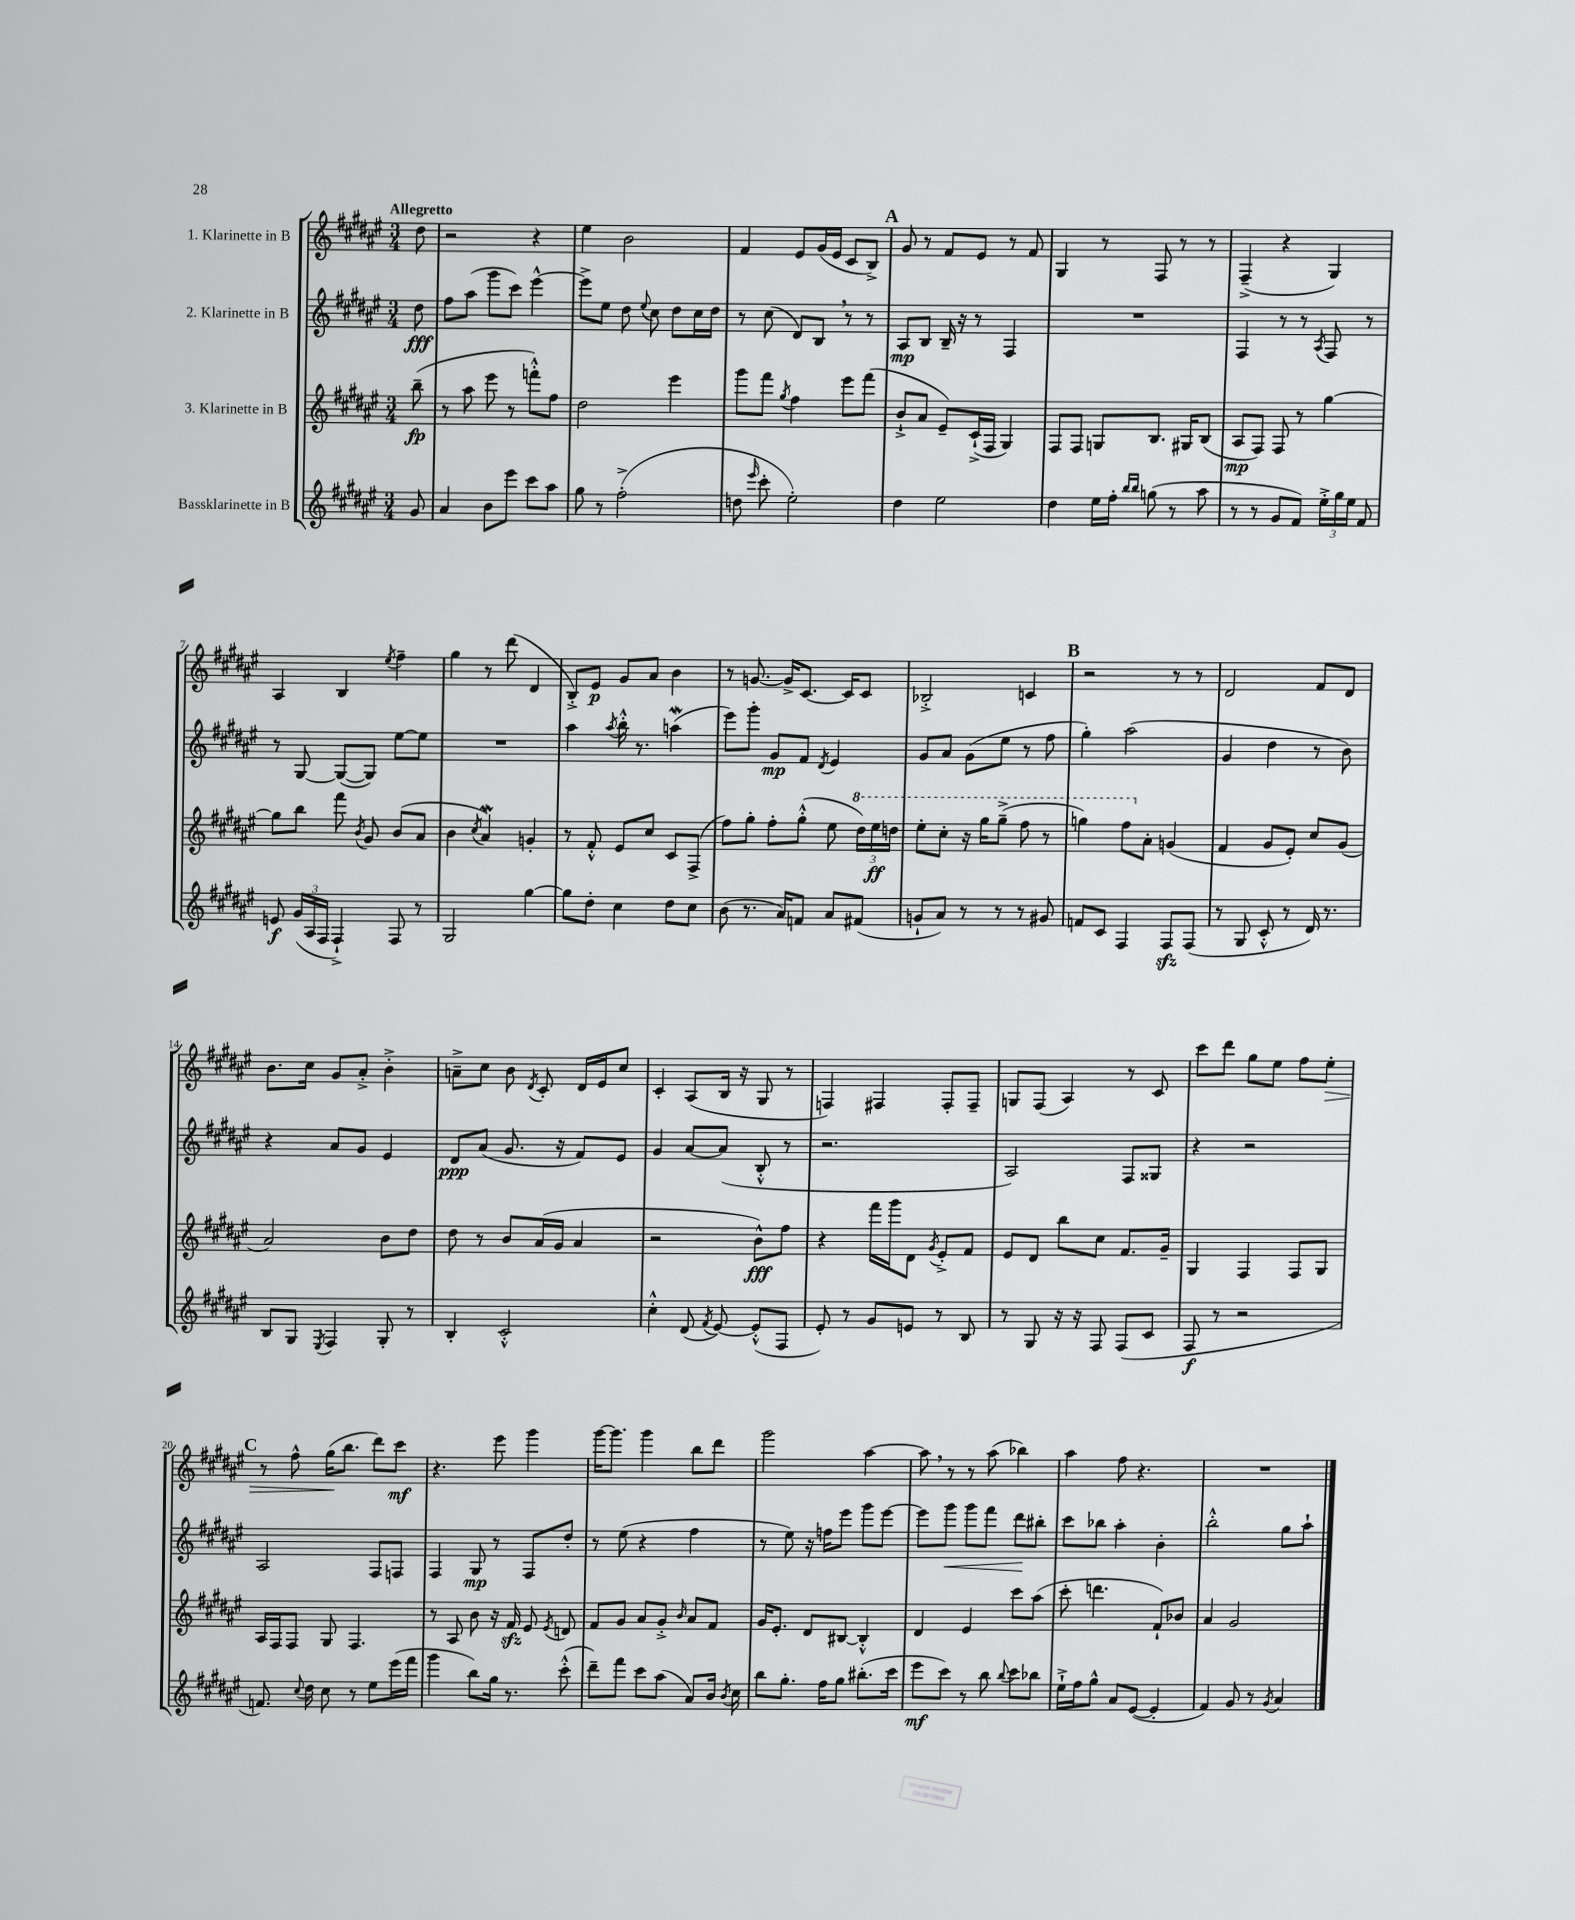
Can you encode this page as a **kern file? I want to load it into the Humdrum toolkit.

**kern	**kern	**kern	**kern
*staff4	*staff3	*staff2	*staff1
*clefG2	*clefG2	*clefG2	*clefG2
*k[f#c#g#d#a#e#]	*k[f#c#g#d#a#e#]	*k[f#c#g#d#a#e#]	*k[f#c#g#d#a#e#]
*M3/4	*M3/4	*M3/4	*M3/4
8g#/	(8bb~\	8dd#\	8dd#\
=	=	=	=
4a#/	8r	8ff#\L	2r
.	8aa#\	(8aa#\J	.
8b\L	8eee#\	8ggg#\L	.
8eee#\J	8r	8ccc#\J)	.
8ccc#\L	8fff'^^\L)	[4eee#^^\	4r
8aa#\J	8ff#\J	.	.
=	=	=	=
8gg#\	2dd#\	8eee#^\]L	4ee#\
8r	.	8ee#\J	.
(2ff#'^\	.	8dd#\	2b\
.	.	8qqee#/	.
.	.	8cc#\	.
.	4eee#\	8dd#\L	.
.	.	16cc#\L	.
.	.	16dd#\JJ	.
=	=	=	=
8dd\	8ggg#\L	8r	4f#/
16qqeee#/	.	.	.
8ccc#'\	8fff#\J	(8cc#\	.
.	8qgg#/	.	.
2ee#'\)	4ff#\	8d#/L)	8e#/L
.	.	8B/J	(16g#/L
.	.	.	16e#/JJ
.	8eee#\L	8r	8c#/L
.	(8fff#\J	8r	8B^/J)
=	=	=	=
4dd#\	8b`^/L	8A#/L	8g#/
.	8a#/J	8B/J	8r
2ee#\	8e#~/L)	16B~/	8f#/L
.	.	16r	.
.	(16c#`^/L	8r	8e#/J
.	16F#/JJ	.	.
.	4G#/)	4F#/	8r
.	.	.	8f#/
=	=	=	=
4dd#\	8F#/L	2.r	4G#/
.	8F#/J	.	.
16ee#\LL	8G/L	.	8r
16ff#'\JJ	.	.	.
16qqbb/LL	.	.	.
16qqbb/JJ	.	.	.
(8gg\	8.B/J	.	8F#/
8r	.	.	8r
.	16G#/LK	.	.
8aa#\	(8B/J	.	8r
=	=	=	=
8r	8A#/L	4F#/	(4F#~^/
8r	8F#/J)	.	.
8g#/L	8F#/	8r	4r
8f#/J)	8r	8r	.
.	.	8qA#/	.
24ee#'^\LL	[4gg#\	8F#/	4G#/)
24gg#\	.	.	.
24ee#\JJ	.	.	.
8f#/	.	8r	.
=	=	=	=
8e/	8gg#\]L	8r	4A#/
(24g#/LL	8bb\J	[8G#/	.
24A#/	.	.	.
24F#/JJ	.	.	.
4F#`^/)	8fff#\	(8G#/_L	4B/
.	8qb/	.	.
.	8g#/	8G#/]J)	.
.	.	.	8qee#/
8F#/	(8b/L	[8ee#\L	4ff#~\
8r	8a#/J	8ee#\]J	.
=	=	=	=
2G#/	4b\	2.r	4gg#\
.	8qcc#/	.	.
.	4a#/)	.	8r
.	.	.	(8ddd#\
[4gg#\	4g'/	.	4d#/
=	=	=	=
8gg#\]L	8r	4aa#\	8B'^/L)
8dd#'\J	8f#'^^/	.	8e#/J
.	.	8qaa#/	.
4cc#\	8e#/L	16bb'^^\	8g#/L
.	.	8.r	.
.	8cc#/J	.	8a#/J
8dd#\L	8c#/L	(4aa\	4b\
8cc#\J	(8F#^/J	.	.
=	=	=	=
(8b\	8ff#\L)	8eee#\L)	8r
8.r	8gg#'\J	8ggg#'\J	[8.g/
.	8ff#'\L	8g#/L	.
16a#/LK)	.	.	16g^/]LK
8f/J	(8gg#'^^\J	8f#/J	[8.c#/J
.	.	8qd#/	.
8a#/L	8ee#\	4e#/	.
.	.	.	16c#/]LK
(8f#/J	24ddd#\LL)	.	8c#/J
.	24eee#\	.	.
.	24ddd\JJ	.	.
=	=	=	=
8g`/L	8eee#'\L	8g#/L	2B-'^/
8a#/J)	8ccc#'\J	8a#/J	.
8r	16r	(8g#\L	.
.	16ggg#\LK	.	.
8r	(8ggg#~^\J	8ee#\J	.
8r	8fff#\	8r	4c/
8g#/	8r	8ff#\	.
=	=	=	=
8f/L	4ggg\)	4gg#'\)	2r
8c#/J	.	.	.
4F#/	8fff#\L	(2aa#\	.
.	8a#'\J	.	.
8F#/L	(4g/	.	8r
(8F#/J	.	.	8r
=	=	=	=
8r	4f#/	4g#/	2d#/
8G#/	.	.	.
8c#'^^/	8g#/L	4dd#\	.
8r	8e#'/J)	.	.
16d#/)	8cc#/L	8r	8f#/L
8.r	.	.	.
.	(8g#/J	8b\)	8d#/J
=	=	=	=
8B/L	2a#/)	4r	8.b\L
8G#/J	.	.	.
.	.	.	16cc#\Jk
8qE#/	.	.	.
4F#/	.	8a#/L	8g#/L
.	.	8g#/J	8a#'^/J
8G#'/	8b\L	4e#/	4b'^\
8r	8dd#\J	.	.
=	=	=	=
4B'/	8dd#\	8d#/L	8a~^\L
.	8r	(8a#/J	8cc#\J
2c#'^^/	8b/L	8.g#/	8b\
.	.	.	8qd#/
.	(16a#/L	.	8c#'/
.	16g#/JJ	16r	.
.	4a#/	8f#/L)	16d#/LL
.	.	.	16e#/J
.	.	8e#/J	8cc#/J
=	=	=	=
4cc#'^^\	2r	4g#/	4c#'/
(8d#/	.	[8a#/L	(8A#/L
8qf#/	.	.	.
[8e#/)	.	(8a#/]J	16B/Jk
.	.	.	16r
(8e#'^^/]L	8b^^\L)	8B'^^/	8G#/
8F#/J	8ff#\J	8r	8r
=	=	=	=
8e#'/)	4r	2.r	4F/)
8r	.	.	.
8g#/L	16fff#\LL	.	4F#/
.	16ggg#\J	.	.
8e/J	8d#\J	.	.
.	8qg#/	.	.
8r	8e#'^/L	.	8F#'/L
8B/	8f#/J	.	8F#~/J
=	=	=	=
8r	8e#/L	2A#/)	8G/L
8G#/	8d#/J	.	(8F#/J
16r	8bb\L	.	4A#/)
16r	.	.	.
8F#/	8cc#\J	.	.
(8F#/L	8.f#/L	8F#/L	8r
8c#/J	.	8G##/J	8c#/
.	16g#~/Jk	.	.
=	=	=	=
8F#/	4G#/	4r	8ccc#\L
8r	.	.	8ddd#\J
2r	4F#/	2r	8gg#\L
.	.	.	8ee#\J
.	8F#/L	.	8ff#\L
.	8G#/J	.	8ee#'\J
=	=	=	=
8.f/)	16A#/LL	2A#/	8r
.	16F#/J	.	.
.	8F#/J	.	8ff#^^\
8qqcc#/	.	.	.
16dd#\	.	.	.
8cc#\	8G#/	.	(16gg#\LK
.	.	.	8.bb\J
8r	4.F#/	.	.
8ee#\L	.	8F#/L	8ddd#\L)
(16eee#\L	.	8F/J	8ccc#\J
16fff#\JJ	.	.	.
=	=	=	=
4ggg#\	8r	4F#/	4.r
.	8A#/	.	.
8bb\L)	8b\	8G#/	.
16gg#\Jk	16r	8r	8eee#\
8.r	16f#/	.	.
.	8e#/	8F#/L	4ggg#\
.	8qe#/	.	.
(8ccc#'^^\	8d/	8dd#'/J	.
=	=	=	=
8ddd#~\L)	8f#/L	8r	[16ggg#\LK
.	.	.	8.ggg#\]J
8fff#\J	8g#/J	(8ee#\	.
8ccc#\L	8a#/L	4r	4ggg#\
(8aa#\J	8g#'^/J	.	.
.	16qqb/	.	.
8a#/L)	8a#/L	4ff#\	8bb\L
16b/Jk	8f#/J	.	8ddd#\J
8qb/	.	.	.
16cc#\	.	.	.
=	=	=	=
8bb\L	16g#/LK	8r	2ggg#\
.	8.e#'/J	.	.
8.gg#'\J	.	8ee#\)	.
.	8d#/L	16r	.
16ff#\LK	.	16ff\LK	.
8gg#\J	[8B#/J	8eee#\J	.
(8.bb#'\L	4B#'^^/]	8ggg#\L	[4aa#\
.	.	[8eee#\J	.
16ccc#\Jk	.	.	.
=	=	=	=
8eee#\L	4d#/	8eee#\]L	8aa#\]
8ccc#\J)	.	8ggg#\J	8r
8r	4e#/	8ggg#\L	8r
8bb\	.	8fff#\J	(8aa#\
8qqbb/	.	.	.
8ccc#\L	8ccc#\L	8ddd#\L	4bb-\)
8bb-\J	(8aa#\J	8bb#'\J	.
=	=	=	=
16ee#`^\LL	8ccc#'\	8ccc#\L	4aa#\
16ff#\J	.	.	.
8gg#^^\J	4.ddd\	8bb-\J	.
8a#/L	.	4aa#'\	8ff#\
([8e#/J	.	.	4.r
4e#'/]	8f#`/L)	4b'\	.
.	8b-/J	.	.
=	=	=	=
4f#/)	4a#/	2bb'^^\	2.r
8g#/	2g#/	.	.
8r	.	.	.
8qg#/	.	.	.
4a#/	.	8gg#\L	.
.	.	8aa#`\J	.
==	==	==	==
*-	*-	*-	*-
